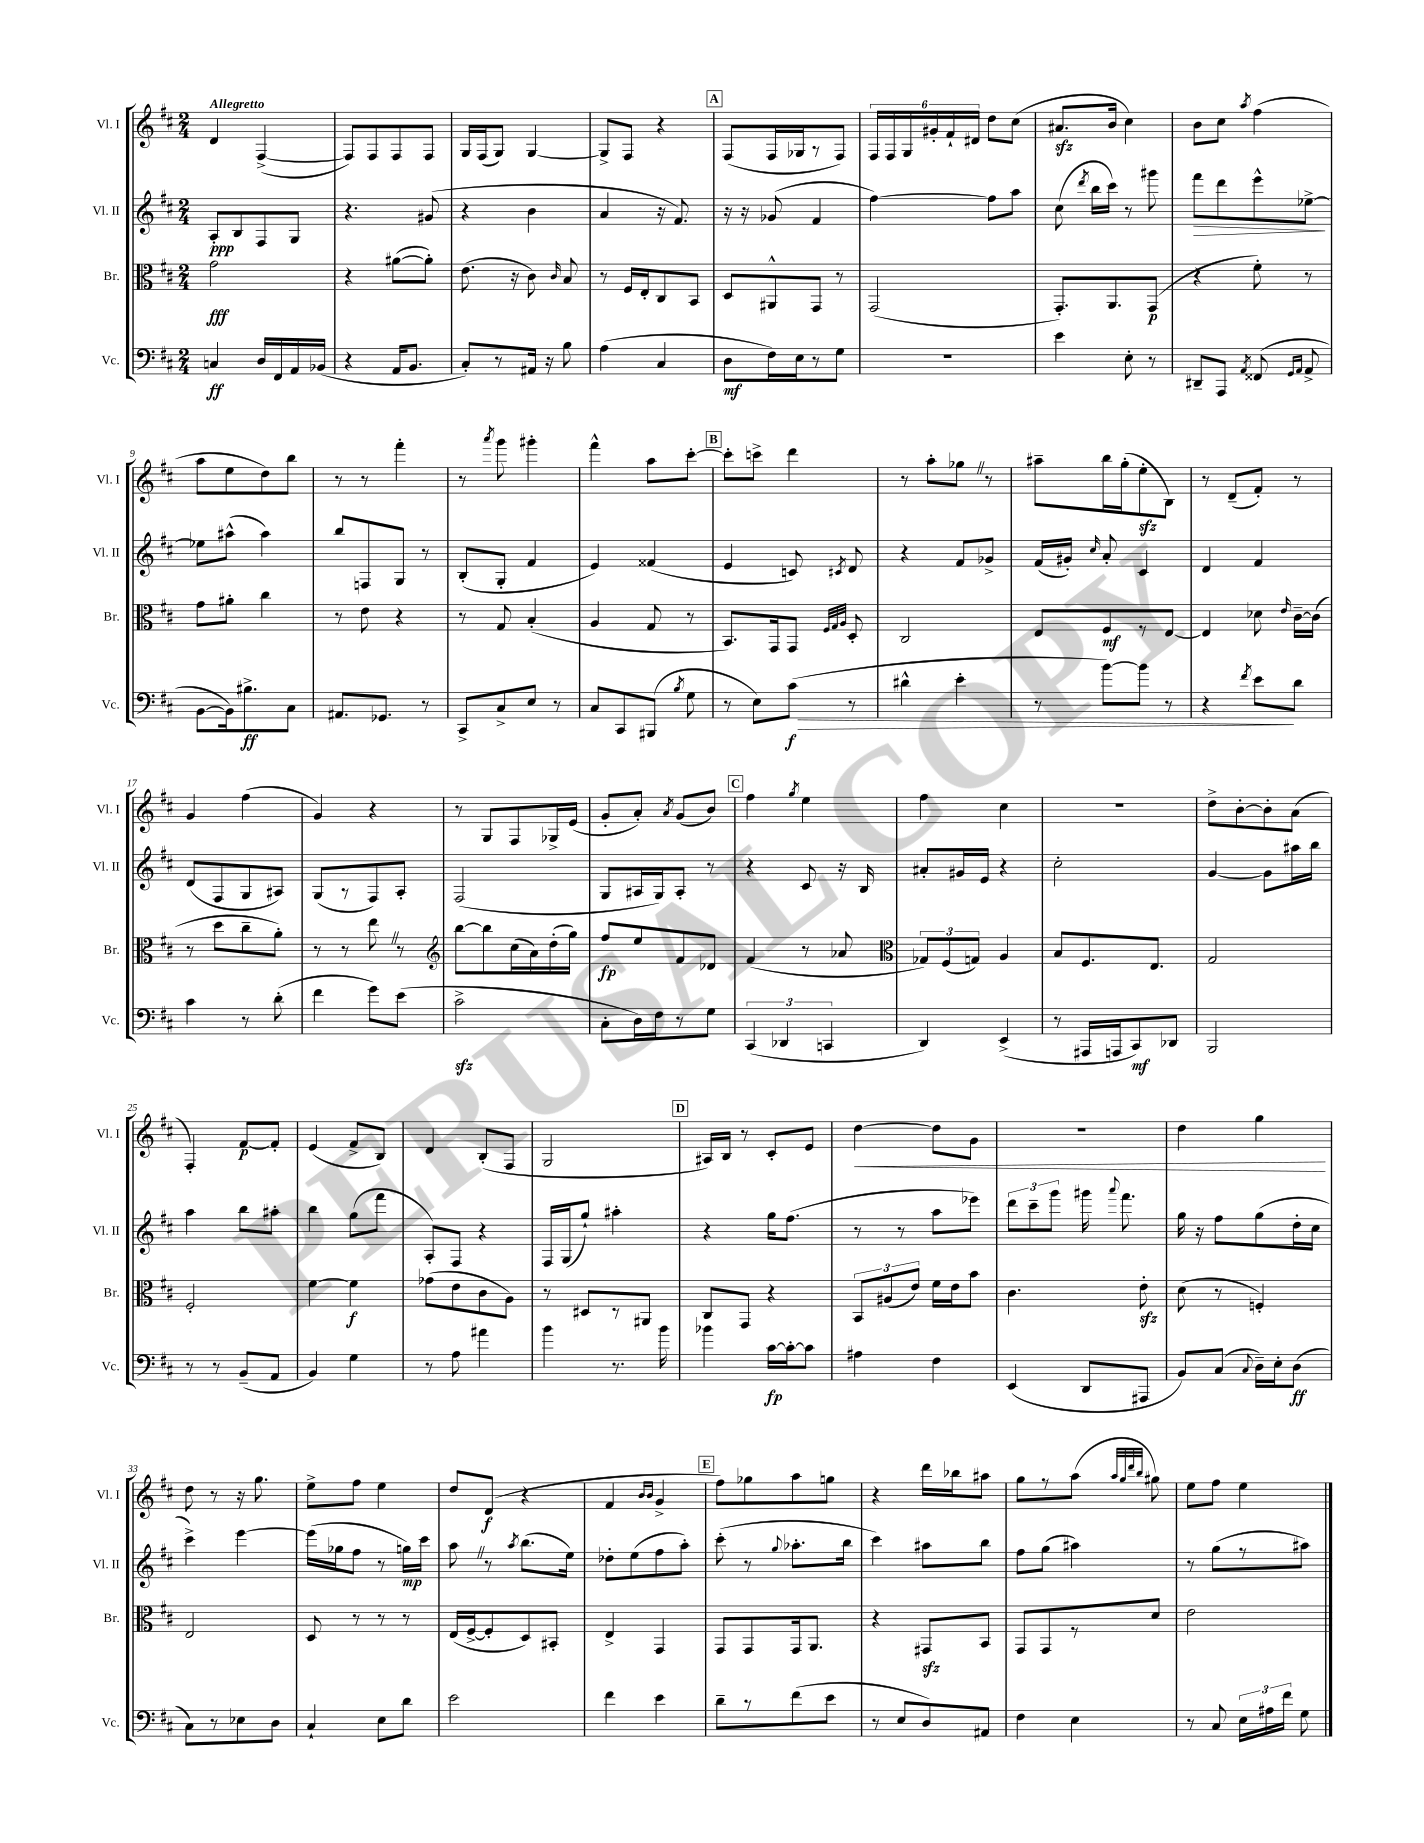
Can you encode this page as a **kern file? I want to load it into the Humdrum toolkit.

**kern	**dynam	**kern	**dynam	**kern	**dynam	**kern	**dynam
*part4	*part4	*part3	*part3	*part2	*part2	*part1	*part1
*staff4	*staff4	*staff3	*staff3	*staff2	*staff2	*staff1	*staff1
*I"Vc.	*	*I"Br.	*	*I"Vl. II	*	*I"Vl. I	*
*I'Vc.	*	*I'Br.	*	*I'Vl. II	*	*I'Vl. I	*
*clefF4	*	*clefC3	*	*clefG2	*	*clefG2	*
*k[f#c#]	*	*k[f#c#]	*	*k[f#c#]	*	*k[f#c#]	*
*M2/4	*	*M2/4	*	*M2/4	*	*M2/4	*
=1	=1	=1	=1	=1	=1	=1	=1
!	!	!	!	!	!	!LO:TX:a:B:t=Allegretto	!
4Cn/	ff	2g\	fff	8A'/L	ppp	4d/	.
.	.	.	.	8B/	.	.	.
16D/LL	.	.	.	8F#/	.	([4F#^/	.
16FF#/	.	.	.	.	.	.	.
16AA/	.	.	.	8G/J	.	.	.
(16BB-X/JJ	.	.	.	.	.	.	.
=2	=2	=2	=2	=2	=2	=2	=2
4r	.	4r	.	4.r	.	8F#/L])	.
.	.	.	.	.	.	8F#/	.
16AA/KL	.	([8a#X\L	.	.	.	8F#/	.
8.BB/J	.	.	.	.	.	.	.
.	.	8a#'\J])	.	(8g#X/	.	8F#/J	.
=3	=3	=3	=3	=3	=3	=3	=3
8C#'/L)	.	(8.e\	.	4r	.	16G/LL	.
.	.	.	.	.	.	(16F#/J	.
8r	.	.	.	.	.	8G/J)	.
.	.	16r	.	.	.	.	.
16AA#X/Jk	.	8c#\)	.	4b\	.	[4G/	.
16r	.	.	.	.	.	.	.
.	.	16qqc#/	.	.	.	.	.
8B\	.	8B/	.	.	.	.	.
=4	=4	=4	=4	=4	=4	=4	=4
(4A\	.	8r	.	4a/	.	8G^/L]	.
.	.	16F#/LL	.	.	.	8F#/J	.
.	.	16E'/J	.	.	.	.	.
4C#/	.	8C#/	.	16r	.	4r	.
.	.	.	.	8.f#/)	.	.	.
.	.	8BB/J	.	.	.	.	.
!!LO:REH:place=s1:t=A
=5	=5	=5	=5	=5	=5	=5	=5
8D\L	mf	8D/L	.	16r	.	(8F#/L	.
.	.	.	.	16r	.	.	.
16F#\L)	.	8AA#X^^/	.	(8g-X/	.	16F#/L	.
16E\J	.	.	.	.	.	16G-X/J	.
8r	.	8GG/J	.	4f#/	.	8r	.
8G\J	.	8r	.	.	.	8F#/J)	.
=6	=6	=6	=6	=6	=6	=6	=6
2r	.	(2GG/	.	[4ff#\)	.	24F#/LL	.
.	.	.	.	.	.	24F#/	.
.	.	.	.	.	.	24G/	.
.	.	.	.	.	.	24g#X'/	.
.	.	.	.	.	.	24f#`/	.
.	.	.	.	.	.	24d#X/JJ	.
.	.	.	.	8ff#\L]	.	8dd\L	.
.	.	.	.	8aa\J	.	(8cc#\J	.
=7	=7	=7	=7	=7	=7	=7	=7
4e\	.	8.GG'/L)	.	(8cc#\	.	8.a#Xzz/L	.
.	.	.	.	8qddd/	.	.	.
.	.	.	.	16bb\LL	.	.	.
.	.	8.AA/	.	16ccc#\JJ)	.	16b/Jk	.
8E'\	.	.	.	8r	.	4cc#\)	.
8r	.	(8GG/J	p	8ggg#X\	.	.	.
=8	=8	=8	=8	=8	=8	=8	=8
!	!	!	!	!	!LO:HP:b	!	!
8DD#X~/L	.	4r	.	8fff#\L	>	8b\L	.
8AAA/J	.	.	.	8ddd\	.	8cc#\J	.
8qAA/	.	.	.	.	.	8qaa/	.
(8FF##X/	.	8f#'\)	.	8eee^^\	.	(4ff#\	.
16qqGG/LL	.	.	.	.	.	.	.
16qqAA/JJ	.	.	.	.	.	.	.
8AA^/	.	8r	.	[8ee-X^\J	.	.	.
.	.	.	.	.	]	.	.
!!LO:LB:g=z
=9	=9	=9	=9	=9	=9	=9	=9
[8BB\L	.	8g\L	.	8ee-X\L]	.	8aa\L	.
16BB\k])	.	8a#X'\J	.	(8aa#X^^\J	.	8ee\	.
8.B#X^\	ff	.	.	.	.	.	.
.	.	4cc#\	.	4aa#\)	.	8dd\)	.
8C#\J	.	.	.	.	.	8bb\J	.
=10	=10	=10	=10	=10	=10	=10	=10
8.AA#X/L	.	8r	.	8bb/L	.	8r	.
.	.	8e\	.	8Fn/	.	8r	.
8.GG-X/J	.	.	.	.	.	.	.
.	.	4r	.	8G/J	.	4fff#'\	.
8r	.	.	.	8r	.	.	.
=11	=11	=11	=11	=11	=11	=11	=11
8CC#^/L	.	8r	.	(8B'/L	.	8r	.
.	.	.	.	.	.	8qaaa/	.
8C#^/	.	8G/	.	8G'/J	.	8ggg\	.
8E/J	.	(4B'/	.	4f#/	.	4ggg#X'\	.
8r	.	.	.	.	.	.	.
=12	=12	=12	=12	=12	=12	=12	=12
8C#/L	.	4A/	.	4e/)	.	4fff#^^\	.
8CC#/	.	.	.	.	.	.	.
(8BBB#X/J	.	8G/	.	(4f##X/	.	8aa\L	.
8qB/	.	.	.	.	.	.	.
8G\	.	8r	.	.	.	[8ccc#'\J	.
!!LO:REH:place=s1:t=B
=13	=13	=13	=13	=13	=13	=13	=13
8r	.	8.BB/L)	.	4e/	.	8ccc#'\L]	.
8E\L)	.	.	.	.	.	8cccn^\J	.
.	.	16GG/k	.	.	.	.	.
!	!LO:HP:b	!	!	!	!	!	!
(8c#\J	> f	8GG/J	.	8cn/)	.	4ddd\	.
.	.	32qqF#/LLL	.	.	.	.	.
.	.	32qqG/	.	.	.	.	.
.	.	32qqA/JJJ	.	8qc#X/	.	.	.
8r	.	8D'/	.	8d/	.	.	.
=14	=14	=14	=14	=14	=14	=14	=14
4d#X^^\	.	2C#/	.	4r	.	8r	.
.	.	.	.	.	.	8aa'\L	.
4e'\	.	.	.	8f#/L	.	8gg-XZ\J	.
.	.	.	.	8g-X^/J	.	8r	.
=15	=15	=15	=15	=15	=15	=15	=15
8r	.	8E/L	.	(16f#/LL	.	8aa#X~\L	.
.	.	.	.	16g#X'/JJ)	.	.	.
.	.	.	.	16qqcc#/	.	.	.
[8b\L)	.	8F#/	mf	8a'/	.	16bb\L	.
.	.	.	.	.	.	(16gg'\J	.
8b\J]	.	8r	.	4c#/	.	8eezz'\	.
8r	.	[8E/J	.	.	.	8B\J)	.
=16	=16	=16	=16	=16	=16	=16	=16
4r	.	4E/]	.	4d/	.	8r	.
.	.	.	.	.	.	(8d~/L	.
8qf#/	.	.	.	.	.	.	.
8e\L	.	8d-X\	.	4f#/	.	8f#'/J)	.
.	.	16qqe/	.	.	.	.	.
8d\J	]	[16c#~\LL	.	.	.	8r	.
.	.	(16c#\JJ]	.	.	.	.	.
!!LO:LB:g=z
=17	=17	=17	=17	=17	=17	=17	=17
4c#\	.	8r	.	(8d/L	.	4g/	.
.	.	8dd\L	.	8F#/	.	.	.
8r	.	8cc#~\	.	8G/	.	(4ff#\	.
(8d'\	.	8a'\J)	.	8A#X/J)	.	.	.
=18	=18	=18	=18	=18	=18	=18	=18
4f#\	.	8r	.	(8G/L	.	4g/)	.
.	.	8r	.	8r	.	.	.
8g\L)	.	8eeZ\	.	8F#/)	.	4r	.
(8e\J	.	8r	.	8A'/J	.	.	.
=19	=19	=19	=19	=19	=19	=19	=19
*	*	*clefG2	*	*	*	*	*
2c#zz^\	.	[8bb\L	.	(2F#/	.	8r	.
.	.	8bb\]	.	.	.	8G/L	.
.	.	(16cc#\L	.	.	.	8F#/	.
.	.	16a\)	.	.	.	.	.
.	.	(16dd'\	.	.	.	16G-X^/L	.
.	.	16gg\JJ)	.	.	.	(16e/JJ	.
=20	=20	=20	=20	=20	=20	=20	=20
8C#'\L	.	8ff#/L	fp	8G/L	.	8g'/L	.
16D\L)	.	8ee/	.	16A#X/L	.	8a'/J)	.
16F#\J	.	.	.	16G/J)	.	.	.
.	.	.	.	.	.	8qa/	.
8r	.	8f#/	.	8A#'/J	.	(8g/L	.
8G\J	.	8d-X/J	.	8r	.	8b/J)	.
!!LO:REH:place=s1:t=C
=21	=21	=21	=21	=21	=21	=21	=21
(6CC#/	.	(4f#/	.	4r	.	4ff#\	.
6DD-X/	.	.	.	.	.	.	.
.	.	.	.	.	.	8qgg/	.
.	.	8r	.	8c#/	.	4ee\	.
6CCn/	.	.	.	.	.	.	.
.	.	8a-X/	.	16r	.	.	.
.	.	.	.	16B/	.	.	.
=22	=22	=22	=22	=22	=22	=22	=22
*	*	*clefC3	*	*	*	*	*
4DD/)	.	12G-X/L)	.	8a#X'/L	.	4ff#\	.
.	.	(12F#/	.	.	.	.	.
.	.	.	.	16g#X/L	.	.	.
.	.	12Gn/J)	.	.	.	.	.
.	.	.	.	16e/JJ	.	.	.
(4EE^/	.	4A/	.	4r	.	4cc#\	.
=23	=23	=23	=23	=23	=23	=23	=23
8r	.	8B/L	.	2cc#'\	.	2r	.
16AAA#X/LL	.	8.F#/	.	.	.	.	.
16AAAn/J	.	.	.	.	.	.	.
8CC#/)	mf	.	.	.	.	.	.
.	.	8.E/J	.	.	.	.	.
8DD-X/J	.	.	.	.	.	.	.
=24	=24	=24	=24	=24	=24	=24	=24
2BBB/	.	2G/	.	[4g/	.	8dd^\L	.
.	.	.	.	.	.	[8b'\	.
.	.	.	.	8g\L]	.	8b'\]	.
.	.	.	.	16aa#X\L	.	(8a\J	.
.	.	.	.	16bb\JJ	.	.	.
!!LO:LB:g=z
=25	=25	=25	=25	=25	=25	=25	=25
8r	.	2F#'/	.	4aa\	.	4F#'/)	.
8r	.	.	.	.	.	.	.
(8BB~/L	.	.	.	8bb\L	.	[8f#/L	p
8AA/J	.	.	.	8aa#X'\J	.	8f#'/J]	.
=26	=26	=26	=26	=26	=26	=26	=26
4BB/)	.	[4f#\	.	4bb\	.	(4e/	.
4G\	.	4f#\]	f	(8gg\L	.	8f#^/L	.
.	.	.	.	8fff#\J	.	8B/J)	.
=27	=27	=27	=27	=27	=27	=27	=27
8r	.	(8g-X\L	.	8A'/L)	.	4d/	.
8A\	.	8e\	.	8F#/J	.	.	.
4a#X\	.	8c#\	.	4r	.	(8B'/L	.
.	.	8A\J)	.	.	.	8F#/J	.
=28	=28	=28	=28	=28	=28	=28	=28
4b\	.	8r	.	16F#/LL	.	2G/	.
.	.	.	.	(16G/J	.	.	.
.	.	8D#X/L	.	8gg`/J)	.	.	.
8.r	.	8r	.	4aa#X'\	.	.	.
.	.	8AA#X/J	.	.	.	.	.
16b\	.	.	.	.	.	.	.
!!LO:REH:place=s1:t=D
=29	=29	=29	=29	=29	=29	=29	=29
4b-X\	.	8C#/L	.	4r	.	16A#X/LL)	.
.	.	.	.	.	.	16B/JJ	.
.	.	8GG/J	.	.	.	8r	.
[16c#\LL	fp	4r	.	16gg\KL	.	8c#'/L	.
16c#'\J_	.	.	.	(8.ff#\J	.	.	.
8c#\J]	.	.	.	.	.	8e/J	.
=30	=30	=30	=30	=30	=30	=30	=30
!	!	!	!	!	!	!	!LO:HP:b
4A#X\	.	12BB/L	.	8r	.	[4dd\	<
.	.	(12A#X/	.	.	.	.	.
.	.	.	.	8r	.	.	.
.	.	12e/J)	.	.	.	.	.
4F#\	.	16f#\LL	.	8aa\L	.	8dd\L]	.
.	.	16e\J	.	.	.	.	.
.	.	8b\J	.	8eee-X\J)	.	8g\J	.
=31	=31	=31	=31	=31	=31	=31	=31
(4EE/	.	4.c#\	.	12ddd\L	.	2r	.
.	.	.	.	12ccc#~\	.	.	.
.	.	.	.	12ggg\J	.	.	.
8DD/L	.	.	.	16ggg#X\	.	.	.
.	.	.	.	8qqaaa/	.	.	.
.	.	.	.	8.fff#\	.	.	.
8AAA#X/J	.	8ezz'\	.	.	.	.	.
=32	=32	=32	=32	=32	=32	=32	=32
8BB/L)	.	(8d\	.	16gg\	.	4dd\	.
.	.	.	.	16r	.	.	.
(8C#/J	.	8r	.	8ff#\L	.	.	.
8qqC#/	.	.	.	.	.	.	.
16D~\LL)	.	4Fn'/)	.	(8gg\	.	4gg\	.
16E'\J	.	.	.	.	.	.	.
(8D\J	ff	.	.	16dd'\L	.	.	.
.	.	.	.	16cc#\JJ	.	.	.
.	.	.	.	.	.	.	[
!!LO:LB:g=z
=33	=33	=33	=33	=33	=33	=33	=33
8C#\L)	.	2E/	.	4ccc#^\)	.	8dd\	.
8r	.	.	.	.	.	8r	.
8E-X\	.	.	.	[4eee\	.	16r	.
.	.	.	.	.	.	8.gg\	.
8D\J	.	.	.	.	.	.	.
=34	=34	=34	=34	=34	=34	=34	=34
4C#`/	.	8D/	.	(16eee\LL]	.	8ee^\L	.
.	.	.	.	16gg-X\J	.	.	.
.	.	8r	.	8ff#\J	.	8ff#\J	.
8E\L	.	8r	.	8r	.	4ee\	.
8d\J	.	8r	.	16ggn\LL)	mp	.	.
.	.	.	.	16ccc#\JJ	.	.	.
=35	=35	=35	=35	=35	=35	=35	=35
2e\	.	(16E/LL	.	8aaZ\	.	8dd/L	.
.	.	[16F#^/J	.	.	.	.	.
.	.	8F#'/]	.	8r	.	(8d/J	f
.	.	.	.	8qaa/	.	.	.
.	.	8D/)	.	(8.bb\L	.	4r	.
.	.	8BB#X'/J	.	.	.	.	.
.	.	.	.	16ee\Jk)	.	.	.
=36	=36	=36	=36	=36	=36	=36	=36
4f#\	.	4E^/	.	8dd-X'\L	.	4f#/	.
.	.	.	.	(8ee\	.	.	.
.	.	.	.	.	.	16qqb/LL	.
.	.	.	.	.	.	16qqb/JJ	.
4e\	.	4GG/	.	8ff#\	.	4g^/	.
.	.	.	.	8aa'\J)	.	.	.
!!LO:REH:place=s1:t=E
=37	=37	=37	=37	=37	=37	=37	=37
8d~\L	.	8GG/L	.	(8ccc#'\	.	8ff#\L)	.
8r	.	8GG/	.	8r	.	8gg-X\	.
.	.	.	.	8qqgg/	.	.	.
(8f#\	.	16GG/k	.	8.aa-X'\L	.	8aa\	.
.	.	8.AA/J	.	.	.	.	.
8e\J	.	.	.	.	.	8ggn\J	.
.	.	.	.	16bb\Jk	.	.	.
=38	=38	=38	=38	=38	=38	=38	=38
8r	.	4r	.	4ccc#\)	.	4r	.
8E/L	.	.	.	.	.	.	.
8D/)	.	8GG#Xzz/L	.	8aa#X\L	.	16ddd\LL	.
.	.	.	.	.	.	16bb-X\J	.
8AA#X/J	.	8BB/J	.	8bb\J	.	8aa#X\J	.
=39	=39	=39	=39	=39	=39	=39	=39
4F#\	.	8GG/L	.	8ff#\L	.	8gg\L	.
.	.	8GG/	.	(8gg\J	.	8r	.
4E\	.	8r	.	4aa#X\)	.	(8aa\J	.
.	.	.	.	.	.	32qqaa/LLL	.
.	.	.	.	.	.	32qqgg/	.
.	.	.	.	.	.	32qqddd/	.
.	.	.	.	.	.	32qqbb/JJJ	.
.	.	8d/J	.	.	.	8gg#X\)	.
=40	=40	=40	=40	=40	=40	=40	=40
8r	.	2e\	.	8r	.	8ee\L	.
8C#/	.	.	.	(8gg\L	.	8ff#\J	.
24E\LL	.	.	.	8r	.	4ee\	.
24A#X\	.	.	.	.	.	.	.
24f#\JJ	.	.	.	.	.	.	.
8G\	.	.	.	8aa#X\J)	.	.	.
==	==	==	==	==	==	==	==
*-	*-	*-	*-	*-	*-	*-	*-
